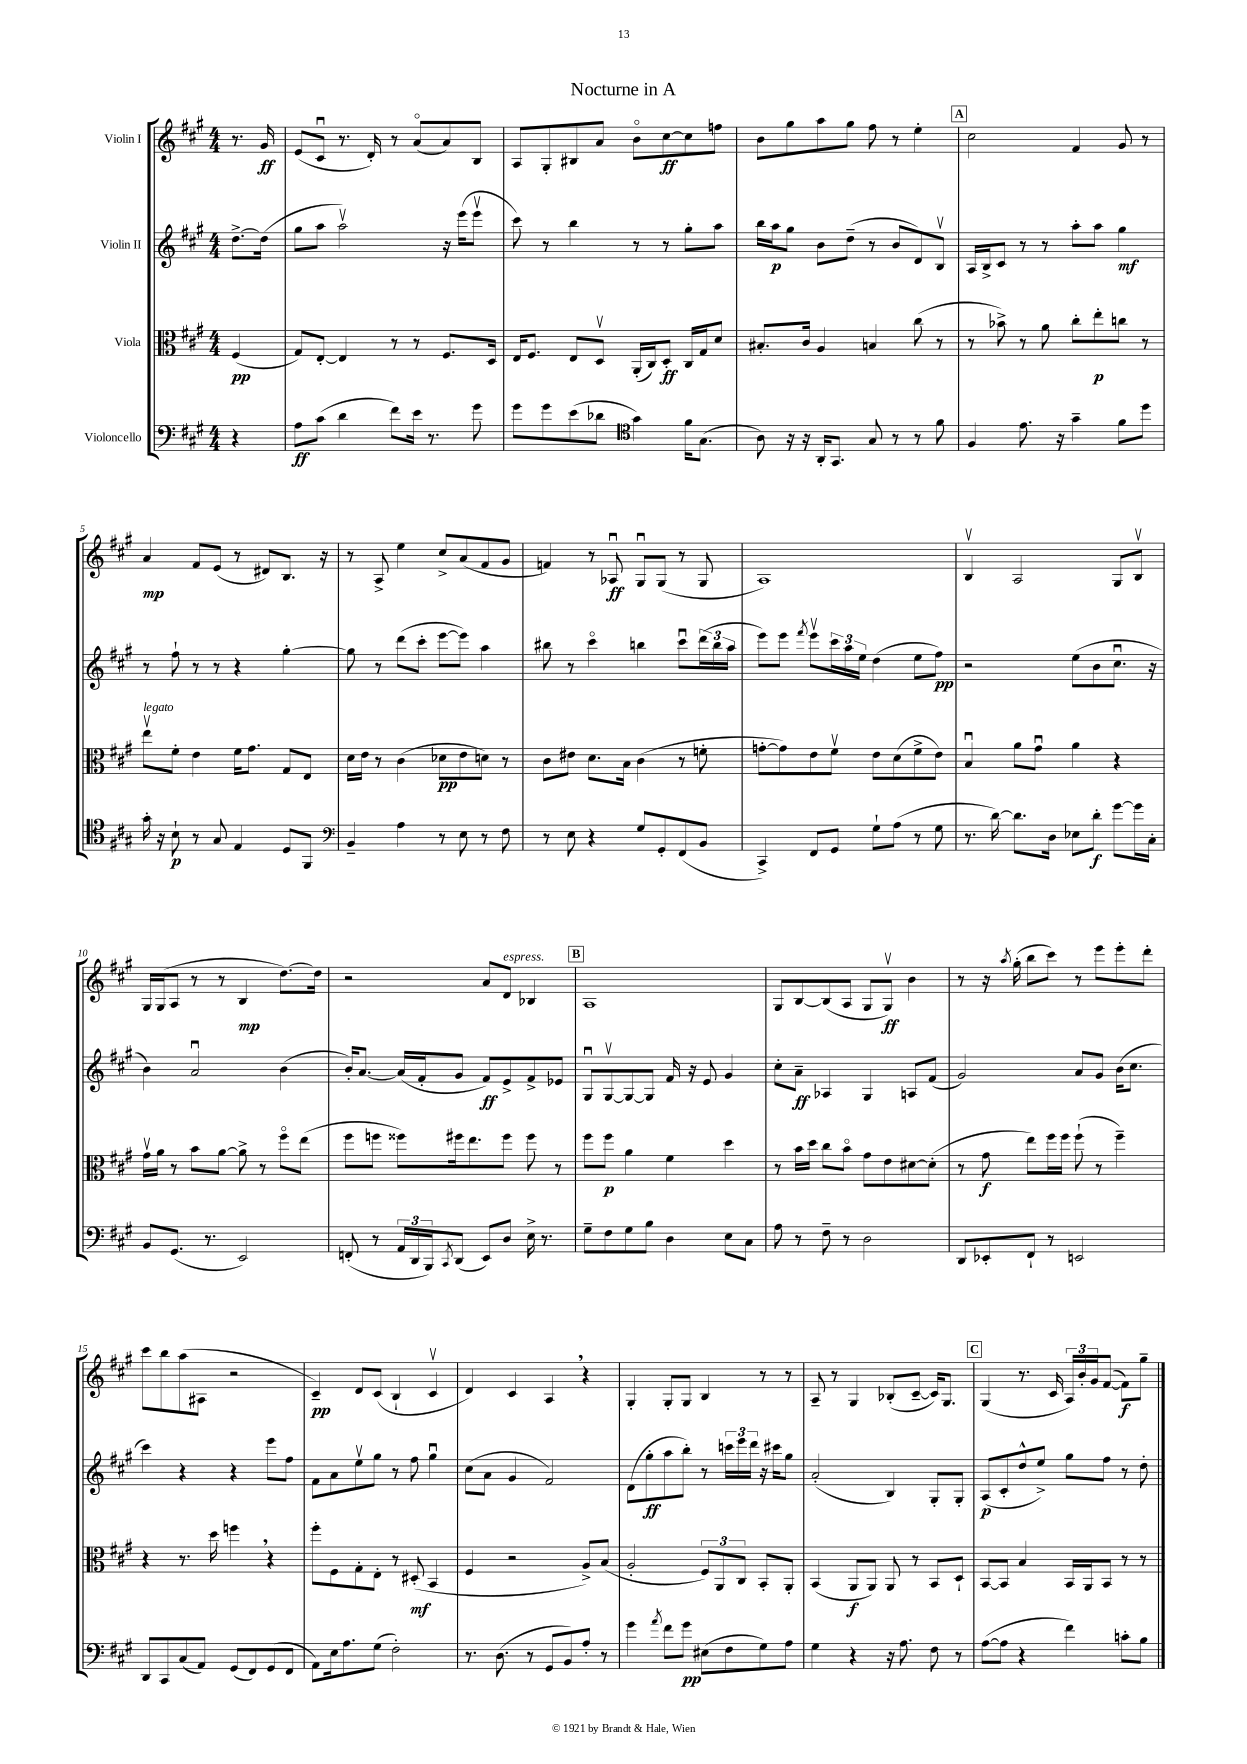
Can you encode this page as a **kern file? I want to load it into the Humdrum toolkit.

**kern	**dynam	**kern	**dynam	**kern	**dynam	**kern	**dynam
*part4	*part4	*part3	*part3	*part2	*part2	*part1	*part1
*staff4	*staff4	*staff3	*staff3	*staff2	*staff2	*staff1	*staff1
*I"Violoncello	*	*I"Viola	*	*I"Violin II	*	*I"Violin I	*
*clefF4	*	*clefC3	*	*clefG2	*	*clefG2	*
*k[f#c#g#]	*	*k[f#c#g#]	*	*k[f#c#g#]	*	*k[f#c#g#]	*
*M4/4	*	*M4/4	*	*M4/4	*	*M4/4	*
=	=	=	=	=	=	=	=
4r	.	(4F#/	pp	[8.dd^\L	.	8.r	.
.	.	.	.	(16dd\Jk]	.	16g#/	ff
=1	=1	=1	=1	=1	=1	=1	=1
8A\L	ff	8G#/L)	.	8gg#\L	.	(8e/L	.
(8c#\J	.	[8E'/J	.	8aa\J	.	8c#u/J	.
4d\	.	4E/]	.	2aav\)	.	8.r	.
.	.	.	.	.	.	16d'/)	.
8f#\L)	.	8r	.	.	.	8r	.
16e\Jk	.	8r	.	.	.	(8a/L	.
8.r	.	.	.	.	.	.	.
.	.	8.F#/L	.	16r	.	8a/)	.
.	.	.	.	(16eee\KL	.	.	.
8g#\	.	.	.	8eeev\J	.	8B/J	.
.	.	16D/Jk	.	.	.	.	.
=2	=2	=2	=2	=2	=2	=2	=2
8g#\L	.	16E/KL	.	8ccc#\)	.	8A/L	.
.	.	8.F#/J	.	.	.	.	.
8g#\	.	.	.	8r	.	8G#'/	.
(8e\	.	8E/L	.	4bb\	.	8B#X/	.
8d-X\J	.	8Dv/J	.	.	.	8a/J	.
*clefC4	*	*	*	*	*	*	*
4g#\)	.	(16AA'/LL	.	8r	.	8b\L	.
.	.	16C#/J)	.	.	.	.	.
.	.	8D'/J	ff	8r	.	[8cc#\	ff
16f#\KL	.	16C#/LL	.	8gg#'\L	.	8cc#\]	.
(8.G#\J	.	16G#/J	.	.	.	.	.
.	.	8d/J	.	8aa\J	.	8ffn\J	.
=3	=3	=3	=3	=3	=3	=3	=3
8A\)	.	8.B#X'/L	.	16bb\LL	.	8b\L	.
.	.	.	.	16aa\J	p	.	.
16r	.	.	.	8gg#\J	.	8gg#\	.
16r	.	16c#/Jk	.	.	.	.	.
16AA'/KL	.	4A/	.	8b\L	.	8aa\	.
8.GG#/J	.	.	.	.	.	.	.
.	.	.	.	(8dd~\J	.	8gg#\J	.
8G#/	.	4Bn/	.	8r	.	8ff#\	.
8r	.	.	.	8b/L	.	8r	.
8r	.	(8cc#\	.	8d/)	.	4ee'\	.
8f#\	.	8r	.	8Bv/J	.	.	.
!!LO:REH:place=s1:t=A
=4	=4	=4	=4	=4	=4	=4	=4
4F#/	.	8r	.	16A/LL	.	2cc#\	.
.	.	.	.	16B^/J	.	.	.
.	.	8b-X^\)	.	8c#/J	.	.	.
8.e\	.	8r	.	8r	.	.	.
.	.	8a\	.	8r	.	.	.
16r	.	.	.	.	.	.	.
4g#~\	.	8cc#'\L	.	8aa'\L	.	4f#/	.
.	.	8ee'\	p	8aa\J	.	.	.
8f#\L	.	8ccn\J	.	4gg#\	mf	8g#/	.
8dd\J	.	8r	.	.	.	8r	.
!!LO:LB:g=z
=5	=5	=5	=5	=5	=5	=5	=5
!	!	!LO:TX:a:i:t=legato	!	!	!	!	!
16g#'\	.	8eev\L	.	8r	.	4a/	mp
16r	.	.	.	.	.	.	.
8B`\	p	8f#'\J	.	8ff#`\	.	.	.
8r	.	4e\	.	8r	.	8f#/L	.
8G#/	.	.	.	8r	.	(8e/J	.
4E/	.	16f#\KL	.	4r	.	8r	.
.	.	8.g#\J	.	.	.	.	.
.	.	.	.	.	.	8d#X/L)	.
8D/L	.	8G#/L	.	[4gg#'\	.	8.B/J	.
8FF#/J	.	8E/J	.	.	.	.	.
.	.	.	.	.	.	16r	.
=6	=6	=6	=6	=6	=6	=6	=6
*clefF4	*	*	*	*	*	*	*
4BB~/	.	16d\LL	.	8gg#\]	.	8r	.
.	.	16e\JJ	.	.	.	.	.
.	.	8r	.	8r	.	8A^/	.
4A\	.	(4c#\	.	(8ddd\L	.	4ee\	.
.	.	.	.	8ccc#'\J	.	.	.
8r	.	8d-X\L	pp	[8eee\L	.	8cc#^/L	.
8E\	.	8e\	.	8eee\J])	.	(8a/	.
8r	.	8dn\J)	.	4aa\	.	8f#/	.
8F#\	.	8r	.	.	.	8g#/J	.
=7	=7	=7	=7	=7	=7	=7	=7
8r	.	8c#\L	.	8bb#X\	.	4fn/)	.
8E\	.	8e#X\J	.	8r	.	.	.
4r	.	8.d\L	.	4ccc#\	.	8r	.
.	.	.	.	.	.	8A-Xu/	ff
.	.	16B\Jk	.	.	.	.	.
8G#/L	.	(4c#\	.	4bbn\	.	8G#u/L	.
8GG#'/	.	.	.	.	.	(8G#/J	.
(8FF#/	.	8r	.	8ccc#u\L	.	8r	.
8BB/J	.	8fn'\	.	(24ddd\L	.	8G#/	.
.	.	.	.	24bb\	.	.	.
.	.	.	.	24aa\JJ	.	.	.
=8	=8	=8	=8	=8	=8	=8	=8
4CC#^/)	.	[8gn'\L	.	8eee\L)	.	1A)	.
.	.	8g\])	.	8eee\J	.	.	.
.	.	.	.	8qfff#/	.	.	.
8FF#/L	.	8e\	.	8eeev\L	.	.	.
8GG#/J	.	8f#v\J	.	24ccc#\L	.	.	.
.	.	.	.	24aa\	.	.	.
.	.	.	.	24ee\JJ	.	.	.
8G#`\L	.	8e\L	.	(4dd\	.	.	.
(8A\J	.	(8d\	.	.	.	.	.
8r	.	8f#^\	.	8ee\L	.	.	.
8G#\	.	8e\J)	.	8ff#\J)	pp	.	.
=9	=9	=9	=9	=9	=9	=9	=9
8.r	.	4Bu/	.	2r	.	4Bv/	.
[16d\)	.	.	.	.	.	.	.
8.d\L]	.	8a\L	.	.	.	2A/	.
.	.	8g#u\J	.	.	.	.	.
16D\Jk	.	.	.	.	.	.	.
8E-X\L	.	4a\	.	(8ee\L	.	.	.
8d'\J	f	.	.	8b\	.	.	.
[8g#\L	.	4r	.	8.cc#u\J	.	8G#/L	.
16g#\L]	.	.	.	.	.	8Bv/J	.
16C#'\JJ	.	.	.	16r	.	.	.
!!LO:LB:g=z
=10	=10	=10	=10	=10	=10	=10	=10
8BB/L	.	16g#v\LL	.	4b\)	.	16G#/LL	.
.	.	16a\JJ	.	.	.	(16G#/J	.
(8.GG#/J	.	8r	.	.	.	8A/J	.
.	.	8b\L	.	2au/	.	8r	.
8.r	.	.	.	.	.	.	.
.	.	[8a\J	.	.	.	8r	.
2EE/)	.	8a^\]	.	.	.	4B/	mp
.	.	8r	.	.	.	.	.
.	.	8ff#\L	.	(4b\	.	[8.dd\L)	.
.	.	(8ee\J	.	.	.	.	.
.	.	.	.	.	.	16dd\Jk]	.
=11	=11	=11	=11	=11	=11	=11	=11
(8FFn'/	.	8ff#\L	.	16b'/KL)	.	2r	.
.	.	.	.	[8.a/J	.	.	.
8r	.	8ffn\J	.	.	.	.	.
24AA/LL	.	8ff##X\L)	.	(16a/LL]	.	.	.
24DD/	.	.	.	.	.	.	.
.	.	.	.	16f#'/J	.	.	.
24BBB/J)	.	.	.	.	.	.	.
8qCC#/	.	.	.	.	.	.	.
(8DD/J	.	16ff#X\k	.	8g#/J	.	.	.
.	.	8.ee\	.	.	.	.	.
8EE/L)	.	.	.	8f#/L)	ff	8a/L	.
!	!	!	!	!	!	!LO:TX:a:i:t=espress.	!
8D/J	.	8ff#\J	.	8e^/	.	8d/J	.
16E^\	.	8ff#\	.	8f#^/	.	4B-X/	.
8.r	.	.	.	.	.	.	.
.	.	8r	.	8e-X/J	.	.	.
!!LO:REH:place=s1:t=B
=12	=12	=12	=12	=12	=12	=12	=12
8G#~\L	.	8ff#\L	.	8G#u/L	.	1A	.
8F#\	.	8ff#\J	p	[8G#v/	.	.	.
8G#\	.	4a\	.	8G#/_	.	.	.
8B\J	.	.	.	8G#/J]	.	.	.
4D\	.	4f#\	.	16f#/	.	.	.
.	.	.	.	16r	.	.	.
.	.	.	.	8e/	.	.	.
8E\L	.	4dd\	.	4g#/	.	.	.
8C#\J	.	.	.	.	.	.	.
=13	=13	=13	=13	=13	=13	=13	=13
8A\	.	8r	.	8cc#'\L	.	8G#/L	.
8r	.	16b\LL	.	8a~\J	ff	[8B/	.
.	.	16dd\JJ	.	.	.	.	.
8F#~\	.	8cc#\L	.	4A-X/	.	(8B/]	.
8r	.	8b\J	.	.	.	8A/J	.
2D\	.	8g#\L	.	4G#/	.	8G#/L	.
.	.	8e\	.	.	.	8G#v/J)	ff
.	.	[8d#X\	.	8An/L	.	4b\	.
.	.	(8d#'\J]	.	(8f#/J	.	.	.
=14	=14	=14	=14	=14	=14	=14	=14
8DD/L	.	8r	.	2g#/)	.	8r	.
8EE-X'/	.	8g#\	f	.	.	16r	.
.	.	.	.	.	.	8qaa/	.
.	.	.	.	.	.	(16gg#'\	.
8FF#`/J	.	8ee\L)	.	.	.	8bb\L	.
8r	.	16ff#\L	.	.	.	8ccc#\J)	.
.	.	16ff#\JJ	.	.	.	.	.
2EEn/	.	(8ff#`\	.	8a/L	.	8r	.
.	.	8r	.	8g#/J	.	8eee\L	.
.	.	4ff#~\)	.	(16b\KL	.	8eee'\	.
.	.	.	.	8.cc#\J	.	.	.
.	.	.	.	.	.	8ddd'\J	.
!!LO:LB:g=z
=15	=15	=15	=15	=15	=15	=15	=15
8DD/L	.	4r	.	4ccc#\)	.	8ccc#\L	.
8CC#/	.	.	.	.	.	8bb\	.
(8C#/	.	8.r	.	4r	.	(8aa\	.
8AA/J)	.	.	.	.	.	8A#X\J	.
.	.	16dd\	.	.	.	.	.
(8GG#/L	.	4ffn,\	.	4r	.	2r	.
8FF#/)	.	.	.	.	.	.	.
(8GG#/	.	4r	.	8eee\L	.	.	.
8FF#/J	.	.	.	8ff#\J	.	.	.
=16	=16	=16	=16	=16	=16	=16	=16
8AA\L)	.	8ff#'\L	.	8f#\L	.	4c#~/)	pp
16E\k	.	8F#\	.	8a\	.	.	.
8.A\	.	.	.	.	.	.	.
.	.	8G#'\	.	8eev\	.	8d/L	.
(8G#\J	.	8E'\J	.	8gg#\J	.	(8c#/J	.
2F#'\)	.	8r	.	8r	.	4B`/	.
.	.	(8D#X'/	mf	8ff#\	.	.	.
.	.	4BB/	.	4gg#u\	.	4c#v/	.
=17	=17	=17	=17	=17	=17	=17	=17
8.r	.	4F#/	.	(8cc#\L	.	4d/)	.
.	.	.	.	8a\J	.	.	.
(8.D\	.	.	.	.	.	.	.
.	.	2r	.	4g#/	.	4c#/	.
8r	.	.	.	.	.	.	.
8GG#/L	.	.	.	2f#/)	.	4A,/	.
8BB/)	.	.	.	.	.	.	.
8A'/J	.	8A^/L)	.	.	.	4r	.
8r	.	(8B/J	.	.	.	.	.
=18	=18	=18	=18	=18	=18	=18	=18
4g#\	.	2A'/	.	(8d\L	.	4G#'/	.
.	.	.	.	8gg#'\	ff	.	.
8qa/	.	.	.	.	.	.	.
8f#\L	.	.	.	8aa\	.	8G#'/L	.
8g#\J	pp	.	.	8bb'\J)	.	8G#/J	.
(8E#X\L	.	12F#/L)	.	8r	.	4B/	.
.	.	12AA/	.	.	.	.	.
8F#\	.	.	.	24cccn\LL	.	.	.
.	.	12C#/J	.	24eee\	.	.	.
.	.	.	.	24ddd\JJ	.	.	.
8G#\)	.	8BB'/L	.	16r	.	8r	.
.	.	.	.	16ccc#X\KL	.	.	.
8A\J	.	8AA'/J	.	8gg#\J	.	8r	.
=19	=19	=19	=19	=19	=19	=19	=19
4G#\	.	(4BB/	.	(2a'/	.	8A~/	.
.	.	.	.	.	.	8r	.
4r	.	8AA/L	f	.	.	4G#/	.
.	.	8AA/J)	.	.	.	.	.
16r	.	8AA/	.	4B/)	.	(8B-X'/L	.
8.A\	.	.	.	.	.	.	.
.	.	8r	.	.	.	[8c#~/J	.
8F#\	.	8BB/L	.	8G#'/L	.	16c#/KL])	.
.	.	.	.	.	.	8.G#/J	.
8r	.	8D`/J	.	8G#'/J	.	.	.
!!LO:REH:place=s1:t=C
=20	=20	=20	=20	=20	=20	=20	=20
([8A\L	.	[8BB/L	.	(8A/L	p	(4G#/	.
8A\J]	.	8BB/J]	.	8c#'/	.	.	.
4r	.	4B/	.	8dd^^/	.	8.r	.
.	.	.	.	8ee^/J)	.	.	.
.	.	.	.	.	.	16c#/	.
4f#\)	.	16BB/LL	.	8gg#\L	.	24A/LL)	.
.	.	.	.	.	.	24b'/	.
.	.	16AA/J	.	.	.	.	.
.	.	.	.	.	.	24g#/J	.
.	.	8BB/J	.	8ff#\J	.	([8f#/J	.
8cn'\L	.	8r	.	8r	.	8f#\L])	f
8B\J	.	8r	.	8dd'\	.	8gg#~\J	.
==	==	==	==	==	==	==	==
*-	*-	*-	*-	*-	*-	*-	*-
